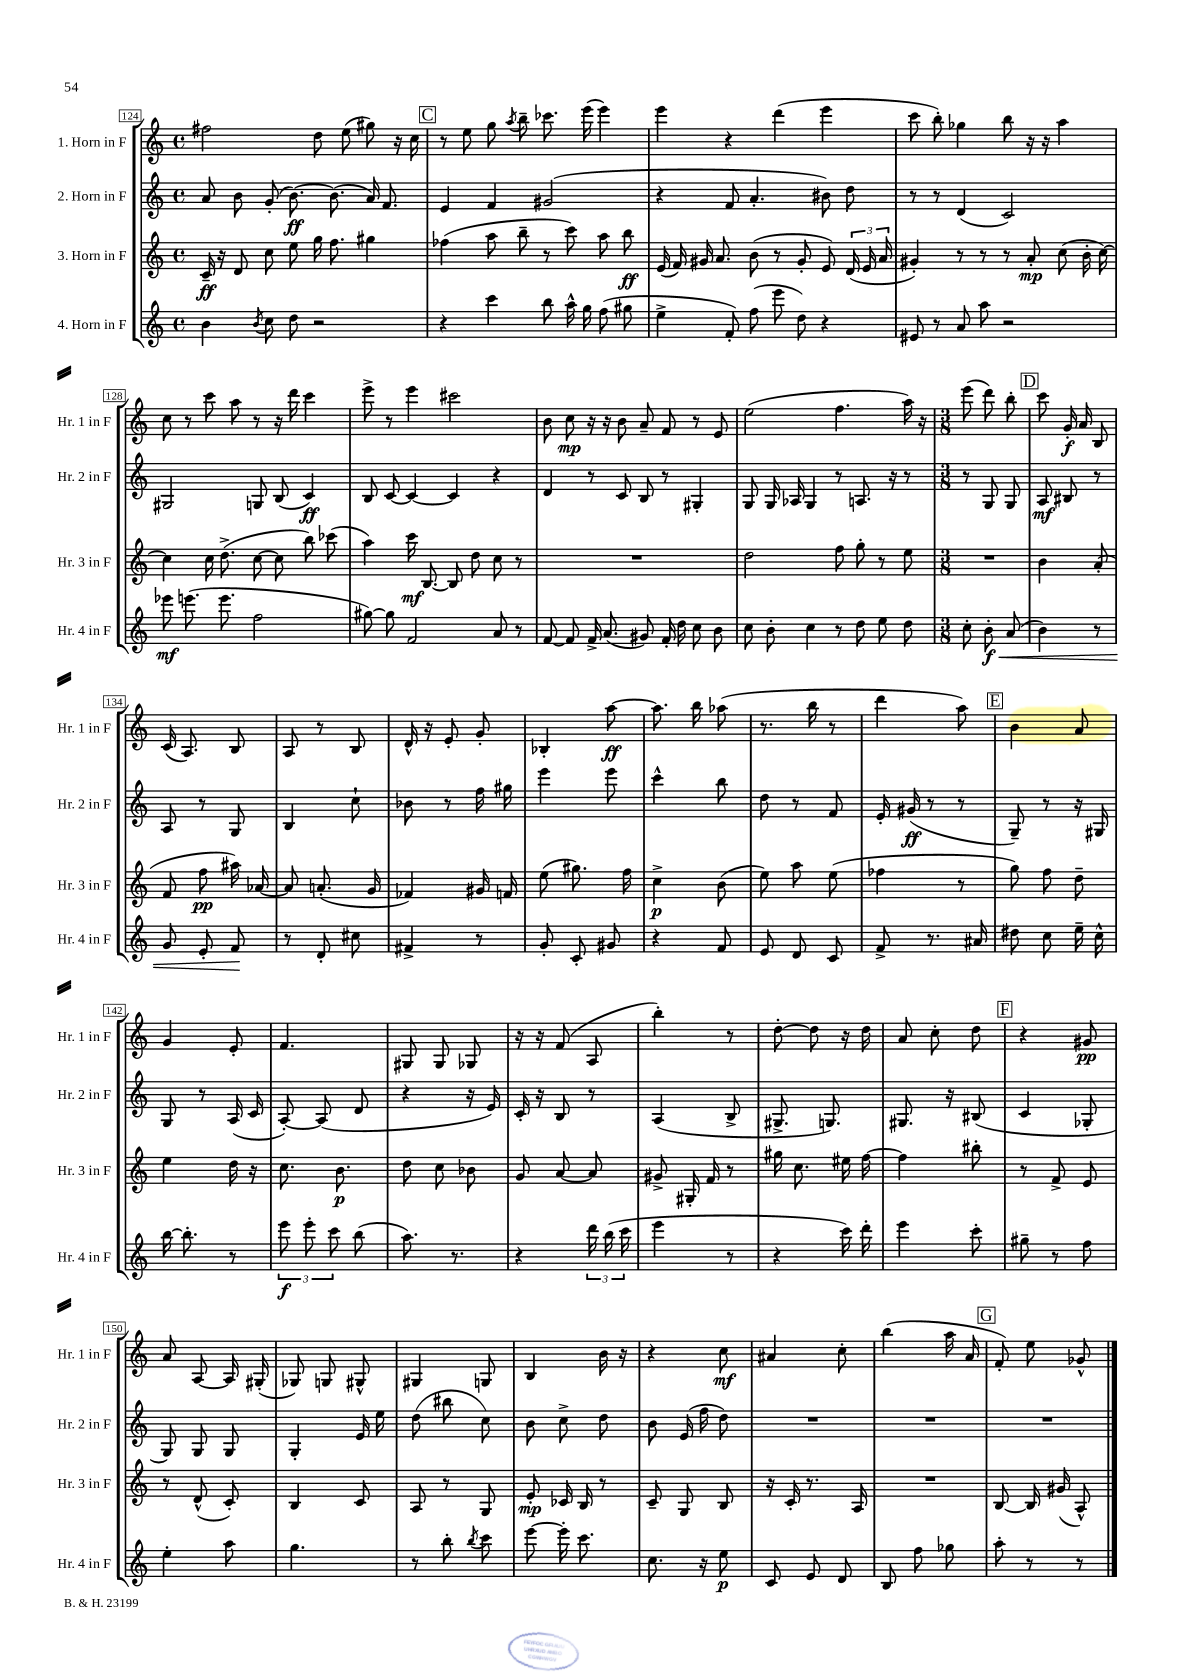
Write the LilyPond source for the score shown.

<<
\new StaffGroup <<
\new Staff = "s0" \with { instrumentName = "1. Horn in F" shortInstrumentName = "Hr. 1 in F" } {
    \clef treble \key c \major \defaultTimeSignature \time 4/4
    \autoBeamOff fis''2 d''8 e''8( gis''8) r16 c''16 |
    \mark \markup { \box "C" } r8 e''8 g''8 \acciaccatura { a''8 } b''8-- ces'''8. e'''16( e'''4) |
    e'''4 r4 d'''4( e'''4 |
    c'''8 b''8-.) ges''4 b''8 r16 r16 a''4 |
    c''8 r8 c'''8 a''8 r8 r16 d'''16 c'''4 |
    e'''8-> r8 e'''4 cis'''2 |
    b'8 c''8\mp r16 r16 b'8 a'8-- f'8 r8 e'8 |
    e''2( f''4. a''16) r16 |
    \numericTimeSignature \time 3/8 e'''8( d'''8) b''8-. |
    \mark \markup { \box "D" } c'''8 g'16-.\f a'16 b8 |
    c'16( a8.) b8 |
    a8 r8 b8 |
    d'16-^ r16 e'8-. g'8-. |
    bes4-. a''8~\ff |
    a''8. b''16 aes''8( |
    r8. b''16 r8 |
    d'''4 a''8) |
    \mark \markup { \box "E" } b'4 a'8 |
    g'4 e'8-. |
    f'4. |
    gis8 gis8 ges8 |
    r16 r16 f'8( a8 |
    b''4-.) r8 |
    d''8~-. d''8 r16 d''16 |
    a'8 c''8-. d''8 |
    \mark \markup { \box "F" } r4 gis'8\pp |
    a'8 a8~ a16 gis16-.( |
    ges8) g8 gis8-^ |
    gis4 g8 |
    b4 b'16 r16 |
    r4 c''8\mf |
    ais'4 c''8-. |
    b''4( a''16 a'16 |
    \mark \markup { \box "G" } f'8-.) e''8 ges'8-^ \bar "|." |
}
\new Staff = "s1" \with { instrumentName = "2. Horn in F" shortInstrumentName = "Hr. 2 in F" } {
    \clef treble \key c \major \defaultTimeSignature \time 4/4
    \autoBeamOff a'8 b'8 g'8-.( b'8.~\ff) b'8.( a'16) f'8. |
    \mark \markup { \box "C" } e'4 f'4 gis'2( |
    r4 f'8 a'4.-. bis'8) d''8 |
    r8 r8 d'4( c'2) |
    gis2 g8 b8( c'4\ff) |
    b8 c'8~ c'4~ c'4 r4 |
    d'4 r8 c'8 b8 r8 gis4-. |
    g8 g16 aes16 g4 r8 a8. r16 r8 |
    \numericTimeSignature \time 3/8 r8 g8 g8 |
    \mark \markup { \box "D" } a8\mf bis8 r8 |
    a8 r8 g8 |
    b4 c''8-! |
    bes'8 r8 f''16 gis''16 |
    e'''4 e'''8 |
    c'''4-^ b''8 |
    d''8 r8 f'8 |
    e'16-. gis'16\ff( r8 r8 |
    \mark \markup { \box "E" } g8--) r8 r16 gis16 |
    g8 r8 a16( c'16 |
    a8~-.) a8( d'8 |
    r4 r16 e'16) |
    c'16-. r16 b8 r8 |
    a4( b8-> |
    gis8.-> g8.) |
    gis8. r16 bis8( |
    \mark \markup { \box "F" } c'4 ges8-. |
    g8) g8 g8 |
    g4-. e'16 e''16 |
    d''8( bis''8 c''8) |
    b'8 c''8-> d''8 |
    b'8 e'16( f''16 d''8) |
    R4. |
    R4. |
    \mark \markup { \box "G" } R4. \bar "|." |
}
\new Staff = "s2" \with { instrumentName = "3. Horn in F" shortInstrumentName = "Hr. 3 in F" } {
    \clef treble \key c \major \defaultTimeSignature \time 4/4
    \autoBeamOff c'16--\ff r16 d'8 c''8 e''8 g''16 f''8. gis''4 |
    \mark \markup { \box "C" } fes''4( a''8 b''8-- r8 c'''8) a''8 b''8\ff |
    e'16( f'16) gis'16 a'8. b'8( r8 gis'8-. e'8) \tuplet 3/2 { d'16( e'16 a'16 } |
    gis'4-.) r8 r8 r8 a'8-.\mp c''8( b'16-. c''16~) |
    c''4 c''16 d''8.->( c''8~ c''8 b''8) ces'''8( |
    a''4) c'''16\mf b8.~ b8 d''8 c''8 r8 |
    R1 |
    d''2 f''8 g''8-. r8 e''8 |
    \numericTimeSignature \time 3/8 R4. |
    \mark \markup { \box "D" } b'4 a'8-.( |
    f'8 f''8\pp ais''16) aes'16~ |
    aes'8 a'8.-.( g'16 |
    fes'4) gis'16 f'16 |
    e''8( gis''8.) f''16 |
    c''4->\p b'8( |
    e''8) a''8 e''8( |
    fes''4 r8 |
    \mark \markup { \box "E" } g''8) f''8 d''8-- |
    e''4 d''16 r16 |
    c''8. b'8.\p |
    d''8 c''8 bes'8 |
    g'8 a'8~ a'8 |
    gis'8-> gis16-. f'16 r8 |
    gis''16 c''8. eis''16 f''16~ |
    f''4 bis''8-. |
    \mark \markup { \box "F" } r8 f'8-> e'8 |
    r8 d'8-^( c'8-.) |
    b4 c'8 |
    a8 r8 g8 |
    e'8-.\mp ces'16 b16 r8 |
    c'8-- g8 b8 |
    r16 c'16-. r8. a16 |
    R4. |
    \mark \markup { \box "G" } b8~ b16 gis'16( a8-^) \bar "|." |
}
\new Staff = "s3" \with { instrumentName = "4. Horn in F" shortInstrumentName = "Hr. 4 in F" } {
    \clef treble \key c \major \defaultTimeSignature \time 4/4
    \autoBeamOff b'4 \acciaccatura { b'8 } c''8 d''8 r2 |
    \mark \markup { \box "C" } r4 c'''4 b''8 a''16-^ g''16 f''8( gis''8 |
    e''4-> f'8-.) f''8( e'''8 d''8) r4 |
    eis'8 r8 a'8 a''8 r2 |
    ees'''8\mf e'''8.( e'''8. f''2 |
    gis''8~) gis''8 f'2 a'8 r8 |
    f'8~ f'8 f'16-> a'8.( gis'8) f'16-. d''16 c''8 b'8 |
    c''8 b'8-. c''4 r8 d''8 e''8 d''8 |
    \numericTimeSignature \time 3/8 c''8-. b'8-.\f\< a'8( |
    \mark \markup { \box "D" } b'4) r8 |
    g'8 e'8-. f'8\! |
    r8 d'8-. cis''8 |
    fis'4-> r8 |
    g'8-. c'8-. gis'8 |
    r4 f'8 |
    e'8 d'8 c'8 |
    f'8-> r8. ais'16 |
    \mark \markup { \box "E" } dis''8 c''8 e''16-- c''16-^ |
    b''16~ b''8.-. r8 |
    \tuplet 3/2 { e'''8\f e'''8-. c'''8 } b''8( |
    a''8.) r8. |
    r4 \tuplet 3/2 { d'''16 b''16( c'''16 } |
    e'''4 r8 |
    r4 c'''16) d'''16-. |
    e'''4 c'''8-. |
    \mark \markup { \box "F" } gis''8-- r8 f''8 |
    e''4-. a''8 |
    g''4. |
    r8 b''8-. \acciaccatura { b''8 } c'''8 |
    e'''8~ e'''16-. c'''8. |
    c''8. r16 e''8\p |
    c'8 e'8 d'8 |
    b8 f''8 ges''8 |
    \mark \markup { \box "G" } a''8-. r8 r8 \bar "|." |
}
>>
>>
\layout { \context { \Score currentBarNumber = #124 \override BarNumber.stencil = #(make-stencil-boxer 0.1 0.3 ly:text-interface::print) } }
